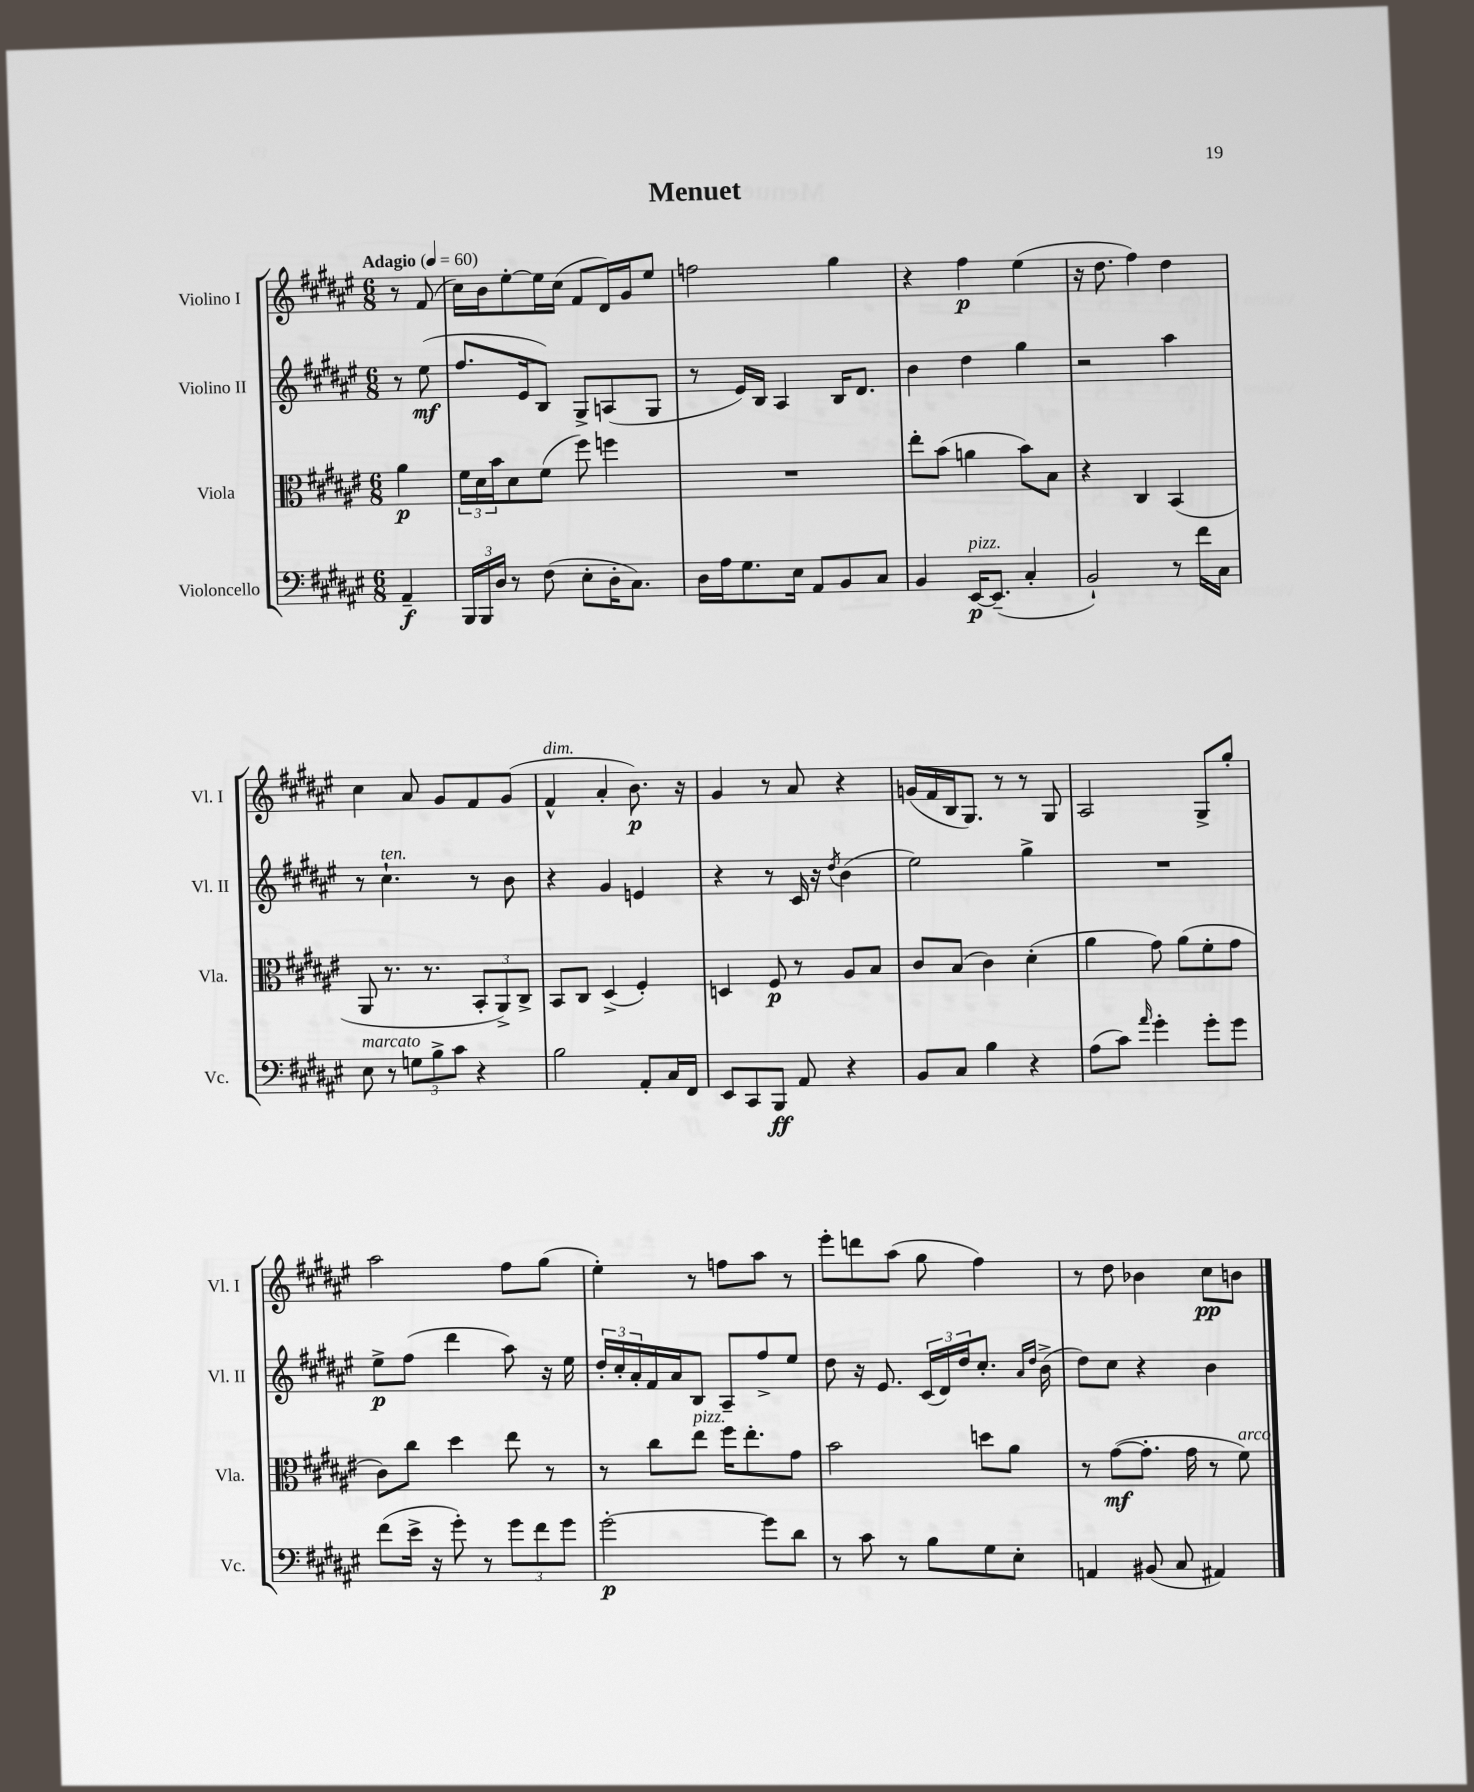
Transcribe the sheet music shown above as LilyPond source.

\header { title = "Menuet" }
<<
\new StaffGroup <<
\new Staff = "s0" \with { instrumentName = "Violino I" shortInstrumentName = "Vl. I" } {
    \clef treble \key fis \major \numericTimeSignature \time 6/8 \partial 4 \tempo "Adagio" 4 = 60
    r8 fis'8( |
    cis''16) b'16 eis''8~-. eis''16 cis''16( fis'8 dis'16) gis'16 eis''8 |
    f''2 gis''4 |
    r4 fis''4\p eis''4( |
    r16 dis''8. fis''4) dis''4 |
    cis''4 ais'8 gis'8 fis'8 gis'8( |
    fis'4-^^\markup { \italic "dim." } ais'4-. b'8.\p) r16 |
    gis'4 r8 ais'8 r4 |
    g'16( fis'16 b16 gis8.) r8 r8 gis8 |
    ais2 gis8-> gis''8-. |
    ais''2 fis''8 gis''8( |
    eis''4-.) r8 f''8 ais''8 r8 |
    eis'''8-. d'''8 ais''8( gis''8 fis''4) |
    r8 dis''8 bes'4 cis''8\pp b'8 \bar "|." |
}
\new Staff = "s1" \with { instrumentName = "Violino II" shortInstrumentName = "Vl. II" } {
    \clef treble \key fis \major \numericTimeSignature \time 6/8 \partial 4
    r8 eis''8\mf( |
    fis''8. eis'16 b8) gis8-> a8( gis8 |
    r8 eis'16) b16 ais4 b16 dis'8. |
    b'4 dis''4 gis''4 |
    r2 ais''4 |
    r8 cis''4.-!^\markup { \italic "ten." } r8 b'8 |
    r4 gis'4 e'4 |
    r4 r8 cis'16 r16 \acciaccatura { dis''8 } b'4( |
    eis''2) gis''4-> |
    R2. |
    eis''8->\p fis''8( dis'''4 ais''8) r16 eis''16 |
    \tuplet 3/2 { dis''16-. cis''16-. ais'16-. } fis'16 ais'16 b8 ais8-- fis''8-> eis''8 |
    dis''8 r16 eis'8. \tuplet 3/2 { cis'16( dis'16) dis''16 } cis''8.-. \grace { ais'16 dis''16 } b'16->( |
    dis''8) cis''8 r4 b'4 \bar "|." |
}
\new Staff = "s2" \with { instrumentName = "Viola" shortInstrumentName = "Vla." } {
    \clef alto \key fis \major \numericTimeSignature \time 6/8 \partial 4
    ais'4\p |
    \tuplet 3/2 { fis'16 dis'16 b'16 } dis'8 fis'8( fis''8) f''4 |
    R2. |
    eis''8-. b'8( a'4 b'8) b8 |
    r4 cis4 b,4( |
    ais,8 r8. r8. \tuplet 3/2 { b,8-. ais,8->) cis8-> } |
    b,8 cis8 dis4->( fis4-.) |
    d4 fis8\p r8 ais8 b8 |
    cis'8 b8( cis'4) dis'4-.( |
    ais'4 gis'8) ais'8( fis'8-. gis'8 |
    cis'8) cis''8 dis''4 eis''8 r8 |
    r8 cis''8 eis''8^\markup { \italic "pizz." } fis''16 eis''8.-. gis'8 |
    b'2 d''8 ais'8 |
    r8 gis'8~\mf( gis'8.-. gis'16 r8 fis'8^\markup { \italic "arco" }) \bar "|." |
}
\new Staff = "s3" \with { instrumentName = "Violoncello" shortInstrumentName = "Vc." } {
    \clef bass \key fis \major \numericTimeSignature \time 6/8 \partial 4
    ais,4--\f |
    \tuplet 3/2 { b,,16 b,,16 dis16 } r8 fis8( eis8-. dis16-. cis8.) |
    dis16 ais16 gis8. eis16 ais,8 b,8 cis8 |
    b,4 eis,16~\p^\markup { \italic "pizz." } eis,8.--( cis4-. |
    b,2-!) r8 fis'16 cis16 |
    eis8^\markup { \italic "marcato" } r8 \tuplet 3/2 { g8 b8-> cis'8 } r4 |
    b2 ais,8-. cis16 fis,16 |
    eis,8 cis,8 b,,8\ff ais,8 r4 |
    b,8 cis8 b4 r4 |
    ais8( cis'8) \grace { ais'16 } gis'4-. gis'8-. gis'8 |
    fis'8( eis'16-> r16 gis'8-.) r8 \tuplet 3/2 { gis'8 fis'8 gis'8 } |
    gis'2~-.\p gis'8 dis'8 |
    r8 cis'8 r8 b8 gis8 eis8-. |
    a,4 bis,8( cis8 ais,4) \bar "|." |
}
>>
>>
\layout { \context { \Score \remove "Bar_number_engraver" } }
